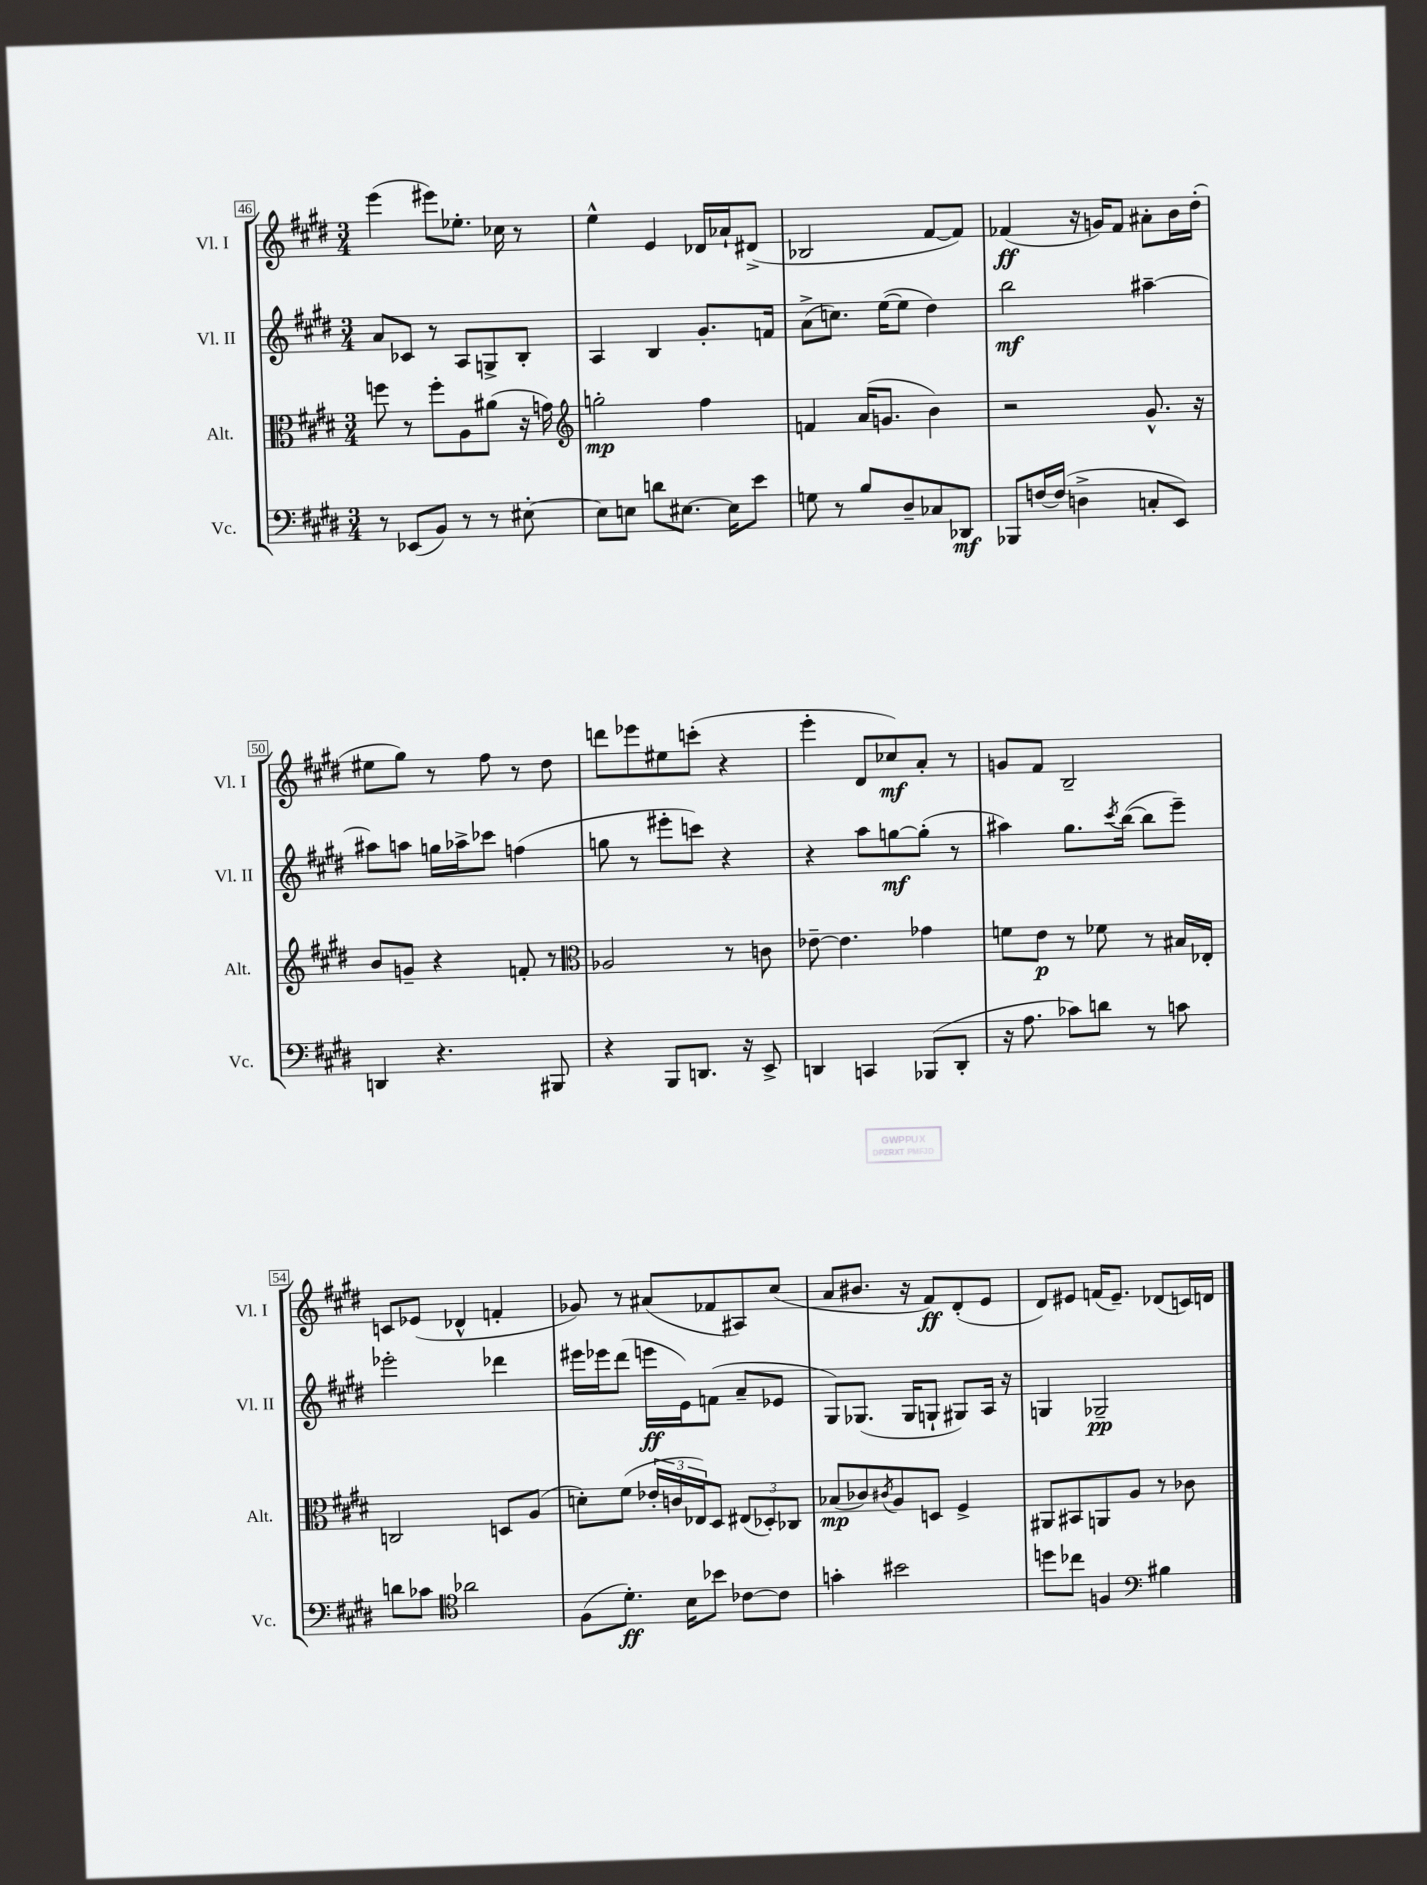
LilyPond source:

<<
\new StaffGroup <<
\new Staff = "s0" \with { instrumentName = "Vl. I" shortInstrumentName = "Vl. I" } {
    \clef treble \key e \major \numericTimeSignature \time 3/4
    e'''4( eis'''8) ees''8.-. ces''16 r8 |
    e''4-^ e'4 des'16 aes'16-! dis'8->( |
    bes2 fis'8~ fis'8) |
    fes'4\ff( r16 g'16) fes'8 ais'8-. b'16 dis''16-.( |
    eis''8 gis''8) r8 fis''8 r8 dis''8 |
    d'''8 ees'''8 eis''8 c'''8-.( r4 |
    e'''4-. dis'8 ces''8\mf) a'8-. r8 |
    g'8 fis'8 b2-- |
    c'8 ees'8( des'4-^ f'4-. |
    ges'8) r8 ais'8( fes'8 ais8) cis''8( |
    a'8 bis'8. r16 fis'8\ff) dis'8-.( e'8 |
    dis'8) eis'8 f'16( eis'8.--) des'8( c'16) d'16 \bar "|." |
}
\new Staff = "s1" \with { instrumentName = "Vl. II" shortInstrumentName = "Vl. II" } {
    \clef treble \key e \major \numericTimeSignature \time 3/4
    a'8 ces'8 r8 a8 g8-> b8-. |
    a4 b4 gis'8.-. f'16 |
    a'8->( c''8.) e''16~( e''8 dis''4) |
    b''2\mf ais''4~-- |
    ais''8 a''8 g''16 aes''16-> ces'''8 f''4( |
    g''8 r8 eis'''8-. c'''8) r4 |
    r4 a''8 g''8~\mf g''8-.( r8 |
    ais''4) gis''8. \acciaccatura { cis'''8 } b''16~( b''8 e'''8--) |
    ees'''2-. des'''4 |
    eis'''16 ees'''16 dis'''8( e'''16\ff e'16) f'8( a'8-- ees'8 |
    gis8) ges8.( ges16 g8-! gis8) a16 r16 |
    g4 ges2--\pp \bar "|." |
}
\new Staff = "s2" \with { instrumentName = "Alt." shortInstrumentName = "Alt." } {
    \clef alto \key e \major \numericTimeSignature \time 3/4
    f''8 r8 f''8-. a8 ais'8( r16 g'16) |
    \clef treble g''2-.\mp fis''4 |
    f'4 a'16( g'8. b'4) |
    r2 gis'8.-^ r16 |
    b'8 g'8-- r4 f'8-. r8 |
    \clef alto aes2 r8 c'8 |
    ees'8~-- ees'4. ges'4 |
    f'8 e'8\p r8 fes'8 r8 bis16 ees16-. |
    c2 d8 a8( |
    d'8-.) fis'8( \tuplet 3/2 { ees'16-. c'16 ees16) } dis8 \tuplet 3/2 { eis8( des8-.) ces8 } |
    bes8\mp( ces'8) \acciaccatura { cis'8 } a8 d8 fis4-> |
    ais,8 bis,8 a,8 a8 r8 ces'8 \bar "|." |
}
\new Staff = "s3" \with { instrumentName = "Vc." shortInstrumentName = "Vc." } {
    \clef bass \key e \major \numericTimeSignature \time 3/4
    r8 ees,8( b,8) r8 r8 eis8~-. |
    eis8 e8 d'8 eis8.~ eis16 e'8 |
    g8 r8 b8 dis8-- ces8 des,8\mf |
    bes,,8 f16~ f16( d4-> c8-. e,8) |
    d,4 r4. bis,,8 |
    r4 b,,8 d,8. r16 e,8-> |
    d,4 c,4 bes,,8( d,8-. |
    r16 a8. ces'8) d'8 r8 c'8 |
    d'8 ces'8 \clef tenor aes'2 |
    fis8( dis'8.-.\ff) b16 bes'8 ces'8~ ces'8 |
    g'4-. bis'2 |
    d''8 ces''8 f4 \clef bass bis4 \bar "|." |
}
>>
>>
\layout { \context { \Score currentBarNumber = #46 \override BarNumber.stencil = #(make-stencil-boxer 0.1 0.3 ly:text-interface::print) } }
